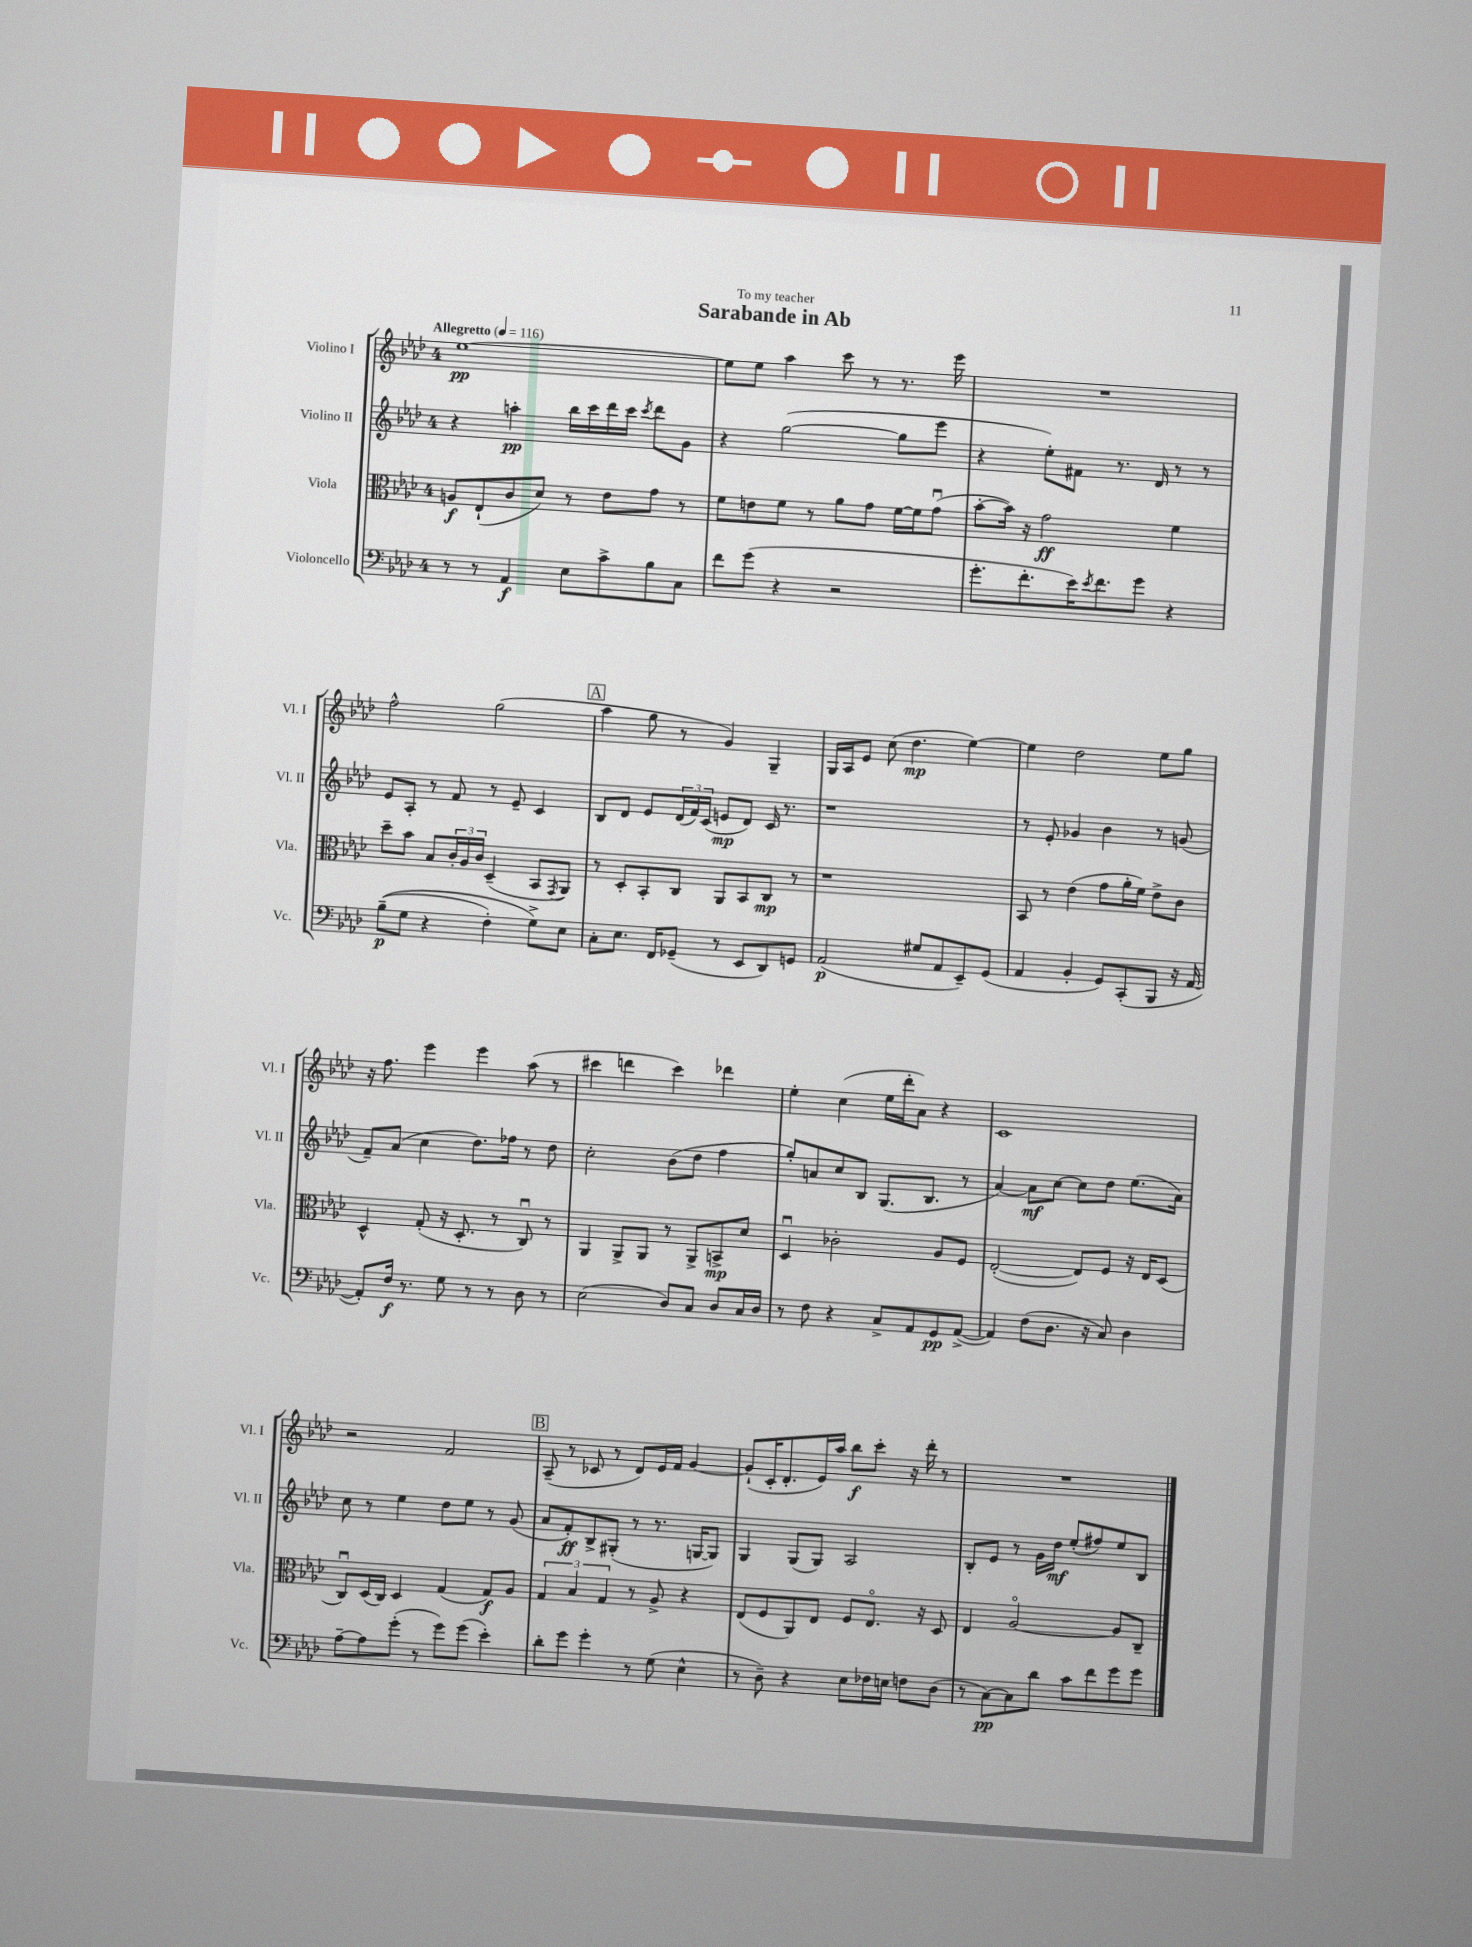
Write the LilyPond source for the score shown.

\header { title = "Sarabande in Ab" dedication = "To my teacher" }
<<
\new StaffGroup <<
\new Staff = "s0" \with { instrumentName = "Violino I" shortInstrumentName = "Vl. I" } {
    \clef treble \key aes \major \once \override Staff.TimeSignature.style = #'single-digit \time 4/4 \tempo "Allegretto" 4 = 116
    ees''1~\pp |
    ees''8 ees''8 aes''4 c'''8 r8 r8. ees'''16 |
    R1 |
    f''2-^ g''2( |
    \mark \markup { \box "A" } aes''4 g''8 r8 g'4) g4-- |
    g16 aes16 ees'8 c''8( des''4.\mp ees''4~) |
    ees''4 des''2 ees''8 g''8 |
    r16 f''8. ees'''4 ees'''4 aes''8( r8 |
    cis'''4 d'''4 cis'''4) des'''4 |
    ees''4-. c''4( ees''16 des'''16-. aes'8) r4 |
    c'1 |
    r2 f'2 |
    \mark \markup { \box "B" } aes8--( r8 ces'8 r8 des'8) ees'16 f'16 g'4~ |
    g'8-!( c'16-. des'8.-. ees'16) aes''16 bes''8\f c'''8-. r16 des'''16-. r8 |
    R1 \bar "|." |
}
\new Staff = "s1" \with { instrumentName = "Violino II" shortInstrumentName = "Vl. II" } {
    \clef treble \key aes \major \once \override Staff.TimeSignature.style = #'single-digit \time 4/4
    r4 a''4-.\pp bes''16 c'''16 des'''16 c'''16 \acciaccatura { c'''8 } des'''8 g'8 |
    r4 g''2~( g''8 ees'''8 |
    r4 ees''8-.) fis'8 r8. des'16 r8 r8 |
    ees'8 aes8-. r8 f'8 r8 ees'8-- c'4 |
    \mark \markup { \box "A" } bes8 des'8 ees'8 \tuplet 3/2 { des'16( f'16) c'16( } e'8\mp des'8) c'16 r8. |
    r1 |
    r8 ees'8-. ges'4 bes'4 r8 g'8( |
    f'8--) aes'8( c''4 des''8.) fes''16 r8 des''8 |
    c''2-. bes'8( des''8 f''4 |
    g''8-.) a'8 c''8 bes8 g8.( bes8. r8 |
    aes'4~) aes'8\mf c''8~ c''8 des''8 ees''8.( aes'16) |
    c''8 r8 ees''4 des''8 ees''8 r8 g'8( |
    \mark \markup { \box "B" } aes'8 f'8-.\ff) bes8-> gis8-.( r8 r8. g16~ g8) |
    g4 g8( g8) aes2 |
    bes8-. ees'8 r8 g'16 des''16\mf ees''8-.( fis''8) ees''8 bes8 \bar "|." |
}
\new Staff = "s2" \with { instrumentName = "Viola" shortInstrumentName = "Vla." } {
    \clef alto \key aes \major \once \override Staff.TimeSignature.style = #'single-digit \time 4/4
    a8\f ees8-!( c'8 des'8) r8 ees'8 g'8 r8 |
    f'8 e'8 f'8 r8 aes'8 g'8 f'16~ f'16 g'8\downbow( |
    bes'8~-. bes'16) r16 g'2\ff f'4 |
    des''8-- bes'8 bes8 \tuplet 3/2 { c'16-. aes16 c'16 } des4--( bes,8 \acciaccatura { g,8 } aes,8) |
    \mark \markup { \box "A" } r8 des8-. bes,8-. c8 aes,8 bes,8 c8\mp r8 |
    r1 |
    bes,8 r8 ees'4( g'8 aes'16-. f'16) ees'8-> c'8 |
    des4-^ g8-.( r16 des8.-. r8 c8\downbow) r8 |
    aes,4 aes,8-> aes,8 r8 aes,8-> b,8->\mp des'8 |
    des4\downbow ces'2-. aes8 f8 |
    ees2~-.( ees8) f8 r16 ees16 des8( |
    c8\downbow) des16( c16) des4 g4( g8\f) aes8 |
    \mark \markup { \box "B" } \tuplet 3/2 { g4 bes4 g4 } r8 aes8-> r4 |
    ees8( f8 aes,8) ees8 f8 ees8.\flageolet r16 des8 |
    ees4 aes2~\flageolet aes8 c8-- \bar "|." |
}
\new Staff = "s3" \with { instrumentName = "Violoncello" shortInstrumentName = "Vc." } {
    \clef bass \key aes \major \once \override Staff.TimeSignature.style = #'single-digit \time 4/4
    r8 r8 aes,4\f ees8 c'8-> bes8 c8 |
    f'8 g'8( r4 r2 |
    g'8.-. f'8.-. ees'16) \acciaccatura { ees'8 } f'8. g'8 r4 |
    bes8--\p(\( g8 r4 f4-.) g8->\) ees8 |
    \mark \markup { \box "A" } c8-. ees8. f,16 ges,8--( r8 ees,8 des,8) g,8 |
    aes,2\p( gis8 aes,8 ees,8--) g,8( |
    aes,4 bes,4-. g,8) c,8-.( bes,,8 r16 aes,16~ |
    aes,8-.) f16\f r8. g8 r8 r8 des8 r8 |
    ees2( des8) c8 des8 c16 des16 |
    r8 f8 r4 c8-> aes,8 g,8\pp aes,8~->( |
    aes,4) f8( des8. r16 c8) des4 |
    aes8~-- aes8 g'8-.( r8 g'8) g'8( ees'4-.) |
    \mark \markup { \box "B" } des'8-. g'8 g'4-. r8 g8( ees4-^ |
    r8 des8--) r4 ees8 fes16 e16 f8 des8( |
    r8 c8~\pp) c8 des'8 c'8 f'8 g'8 g'8 \bar "|." |
}
>>
>>
\layout { \context { \Score \remove "Bar_number_engraver" } }
